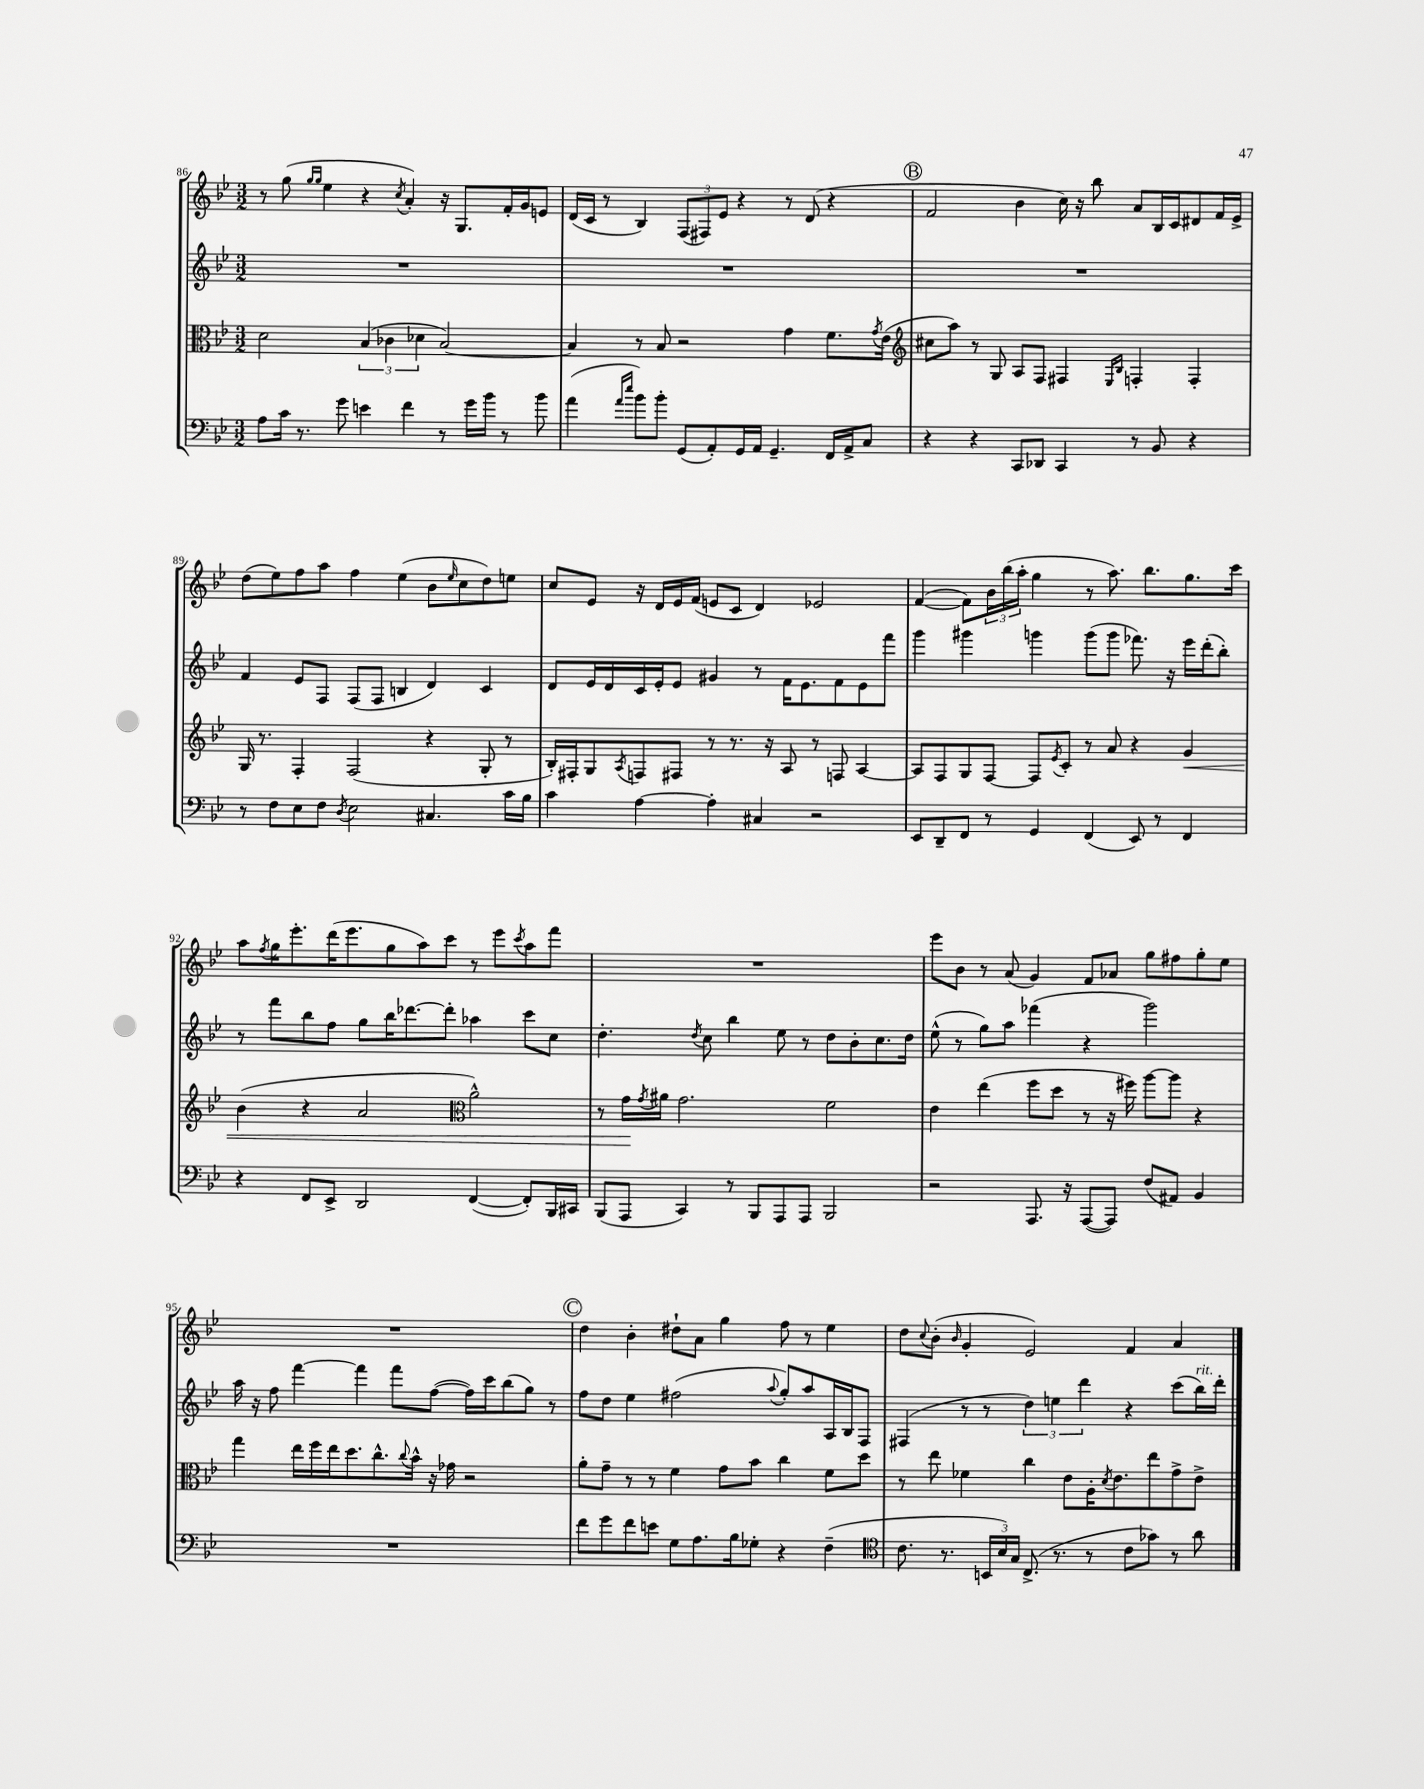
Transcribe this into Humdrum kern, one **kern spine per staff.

**kern	**kern	**dynam	**kern	**kern
*part4	*part3	*part3	*part2	*part1
*staff4	*staff3	*staff3	*staff2	*staff1
*clefF4	*clefC3	*	*clefG2	*clefG2
*k[b-e-]	*k[b-e-]	*	*k[b-e-]	*k[b-e-]
*M3/2	*M3/2	*	*M3/2	*M3/2
=86	=86	=86	=86	=86
8A\L	2d\	.	1.r	8r
16c\Jk	.	.	.	(8gg\
8.r	.	.	.	.
.	.	.	.	16qqgg/LL
.	.	.	.	16qqgg/JJ
.	.	.	.	4ee-\
8g\	.	.	.	.
4en\	(6B-/	.	.	4r
.	6c-X\	.	.	.
.	.	.	.	8qcc/
4f\	.	.	.	4a'/)
.	6d-X\	.	.	.
8r	[2B-/)	.	.	16r
.	.	.	.	8.G/L
16g\LL	.	.	.	.
16b-\JJ	.	.	.	.
8r	.	.	.	16f'/L
.	.	.	.	16g/J
8b-\	.	.	.	8en/J
=87	=87	=87	=87	=87
(4a\	4B-/]	.	1.r	(16d/LL
.	.	.	.	16c/JJ
.	.	.	.	8r
16qqa/LL	.	.	.	.
16qqee-/JJ	.	.	.	.
8b-\L)	8r	.	.	4B-/)
8b-'\J	8B-/	.	.	.
(8GG/L	2r	.	.	(12F/L
.	.	.	.	12F#X/)
8AA'/)	.	.	.	.
.	.	.	.	12e-/J
16GG/L	.	.	.	4r
16AA/JJ	.	.	.	.
4.GG~/	.	.	.	.
.	4g\	.	.	8r
.	.	.	.	(8d/
16FF/LL	8.f\L	.	.	4r
16AA^/J	.	.	.	.
8C/J	.	.	.	.
.	8qg/	.	.	.
.	(16e-\Jk	.	.	.
!!LO:REH:place=s1:t=B
=88	=88	=88	=88	=88
*	*clefG2	*	*	*
4r	8cc#X\L	.	1.r	2f/
.	8aa\J)	.	.	.
4r	8r	.	.	.
.	8G/	.	.	.
8CC/L	8A/L	.	.	4b-\
8DD-X/J	8F/J	.	.	.
4CC/	4F#X/	.	.	16cc\)
.	.	.	.	16r
.	.	.	.	8bb-\
.	16qqE-/LL	.	.	.
.	16qqB-/JJ	.	.	.
8r	4Fn'/	.	.	8a/L
8BB-/	.	.	.	16B-/L
.	.	.	.	16c/J
4r	4F'/	.	.	8d#X/
.	.	.	.	16f/L
.	.	.	.	16e-^/JJ
!!LO:LB:g=z
=89	=89	=89	=89	=89
8r	16G/	.	4f/	(8dd\L
.	8.r	.	.	.
8F\L	.	.	.	8ee-\)
8E-\	4F'/	.	8e-/L	8ff\
8F\J	.	.	8F/J	8aa\J
8qD/	.	.	.	.
2E-\	(2F/	.	(8F/L	4ff\
.	.	.	8F/J	.
.	.	.	4Bn/	(4ee-\
4.C#X/	4r	.	4d/)	8b-\L
.	.	.	.	16qqee-/
.	.	.	.	8cc\
.	8G'/	.	4c/	8dd\)
16c\LL	8r	.	.	8een\J
16B-\JJ	.	.	.	.
=90	=90	=90	=90	=90
4c\	16B-'/LL)	.	8d/L	8cc/L
.	16F#X'/J	.	.	.
.	8G/	.	16e-/L	8e-/J
.	.	.	16d/	.
.	8qA/	.	.	.
[4A\	8Fn/	.	16c/	16r
.	.	.	16e-'/J	16d/LL
.	8F#X/J	.	8e-/J	16e-/
.	.	.	.	(16f/JJ
4A'\]	8r	.	4g#X/	8en/L
.	8.r	.	.	8c/J
4C#X/	.	.	8r	4d/)
.	16r	.	.	.
.	8A/	.	16f\KL	.
.	.	.	8.e-\	.
2r	8r	.	.	2e-X/
.	8Fn/	.	8f\	.
.	[4A/	.	8e-\	.
.	.	.	8fff\J	.
=91	=91	=91	=91	=91
8EE-/L	8A/L]	.	4ggg\	([4f/
8DD~/	8F/	.	.	.
8FF/J	8G/	.	4ggg#X\	8f\L])
8r	[8F/J	.	.	24b-\L
.	.	.	.	(24bb-\
.	.	.	.	24aa'\JJ
4GG/	8F/L]	.	4gggn\	4gg\
.	8qe-/	.	.	.
.	8c'/J	.	.	.
(4FF/	8r	.	(8ggg\L	8r
.	8a/	.	8ggg\J	8.aa\)
8EE-/)	4r	.	8.fff-X\)	.
.	.	.	.	8.bb-\L
8r	.	.	.	.
.	.	.	16r	.
!	!	!LO:HP:b	!	!
4FF/	4g/	<	16eee-\LL	8.gg\
.	.	.	(16ddd'\J	.
.	.	.	8bb-'\J)	.
.	.	.	.	16ccc\Jk
!!LO:LB:g=z
=92	=92	=92	=92	=92
4r	(4b-\	.	8r	8aa\L
.	.	.	.	8qff/
.	.	.	8fff\L	16gg\K
.	.	.	.	8.eee-'\
8FF/L	4r	.	8bb-\	.
8EE-^/J	.	.	8ff\J	(16ddd\K
.	.	.	.	8.eee-\
2DD/	2a/	.	8gg\L	.
.	.	.	16bb-\K	8gg\
.	.	.	[8.ddd-X\	.
.	.	.	.	8aa\)
.	.	.	8ddd-'\J]	8ccc\J
*	*clefC3	*	*	*
([4FF/	2a^^\)	.	4aa-X\	8r
.	.	.	.	8eee-\L
.	.	.	.	8qccc/
8FF'/L])	.	.	8ccc\L	8aa\
16BBB-/L	.	.	8cc\J	8fff\J
16CC#X/JJ	.	.	.	.
=93	=93	=93	=93	=93
(8BBB-/L	8r	.	4.dd'\	1.r
8AAA/J	16g\LL	.	.	.
.	8qg/	.	.	.
.	16a#X\JJ	[	.	.
4CC/)	2.g\	.	.	.
.	.	.	8qdd/	.
.	.	.	8cc\	.
8r	.	.	4bb-\	.
8BBB-/L	.	.	.	.
8AAA/	.	.	8ee-\	.
8AAA/J	.	.	8r	.
2BBB-/	2f\	.	8dd\L	.
.	.	.	8b-'\	.
.	.	.	8.cc\	.
.	.	.	16dd\Jk	.
=94	=94	=94	=94	=94
2r	4e-\	.	(8ee-^^\	8eee-\L
.	.	.	8r	8b-\J
.	(4ee-\	.	8gg\L)	8r
.	.	.	8aa\J	(8a/
8.AAA/	8ff\L	.	(4fff-X\	4g/)
.	8dd\J	.	.	.
16r	.	.	.	.
([8AAA/L	8r	.	4r	8f/L
8AAA/J])	16r	.	.	8a-X/J
.	16ff#X\)	.	.	.
(8F/L	[8aa\L	.	2ggg\)	8gg\L
8AA#X/J)	8aa\J]	.	.	8ff#X\
4BB-/	4r	.	.	8gg'\
.	.	.	.	8ee-\J
!!LO:LB:g=z
=95	=95	=95	=95	=95
1.r	4gg\	.	16aa\	1.r
.	.	.	16r	.
.	.	.	8ff\	.
.	16ee-\LL	.	[4fff\	.
.	16ff\	.	.	.
.	16ee-\J	.	.	.
.	8.dd\	.	.	.
.	.	.	4fff\]	.
.	8.cc^^\	.	.	.
.	.	.	8fff\L	.
.	8qqcc/	.	.	.
.	16b-^^\Jk	.	.	.
.	16r	.	([8ff\J	.
.	16g-X\	.	.	.
.	2r	.	16ff\LL])	.
.	.	.	16ccc\J	.
.	.	.	(8bb-\	.
.	.	.	8gg\J)	.
.	.	.	8r	.
!!LO:REH:place=s1:t=C
=96	=96	=96	=96	=96
8f\L	8a'\L	.	8ff\L	4dd\
8g\	8g~\J	.	8dd\J	.
8f\	8r	.	4ee-\	4b-'\
8en\J	8r	.	.	.
8G\L	4f\	.	(2ff#X\	8dd#X`\L
8.A\	.	.	.	8a\J
.	8g\L	.	.	4gg\
16B-\k	.	.	.	.
8G-X'\J	8b-\J	.	.	.
.	.	.	8qqaa/	.
4r	4cc\	.	8gg'/L)	8ff\
.	.	.	8aa/	8r
(4F~\	8f\L	.	16A/L	4ee-\
.	.	.	16B-/J	.
.	8dd\J	.	8F/J	.
=97	=97	=97	=97	=97
*clefC4	*	*	*	*
8.c\	8r	.	(4F#X/	8dd\L
.	.	.	.	8qqcc/
.	8ee-\	.	.	(8b-'\J
8.r	.	.	.	.
.	.	.	.	16qqb-/
.	4f-X\	.	8r	4g'/
24BBn/LL	.	.	8r	.
24B-/)	.	.	.	.
24G/JJ	.	.	.	.
(8.C^/	4cc\	.	6dd\)	2e-/)
.	.	.	6een\	.
8.r	.	.	.	.
.	8e-\L	.	.	.
.	.	.	6ddd\	.
8r	16A'\K	.	.	.
.	8qd/	.	.	.
.	8.e-\	.	.	.
8c\L	.	.	4r	4f/
8g-X\J)	8ee-\	.	.	.
8r	8g^\	.	(8ccc\L	4a/
!	!	!	!LO:TX:a:i:t=rit.	!
8a\	8e-^\J	.	16bb-\L)	.
.	.	.	16ddd'\JJ	.
==	==	==	==	==
*-	*-	*-	*-	*-
